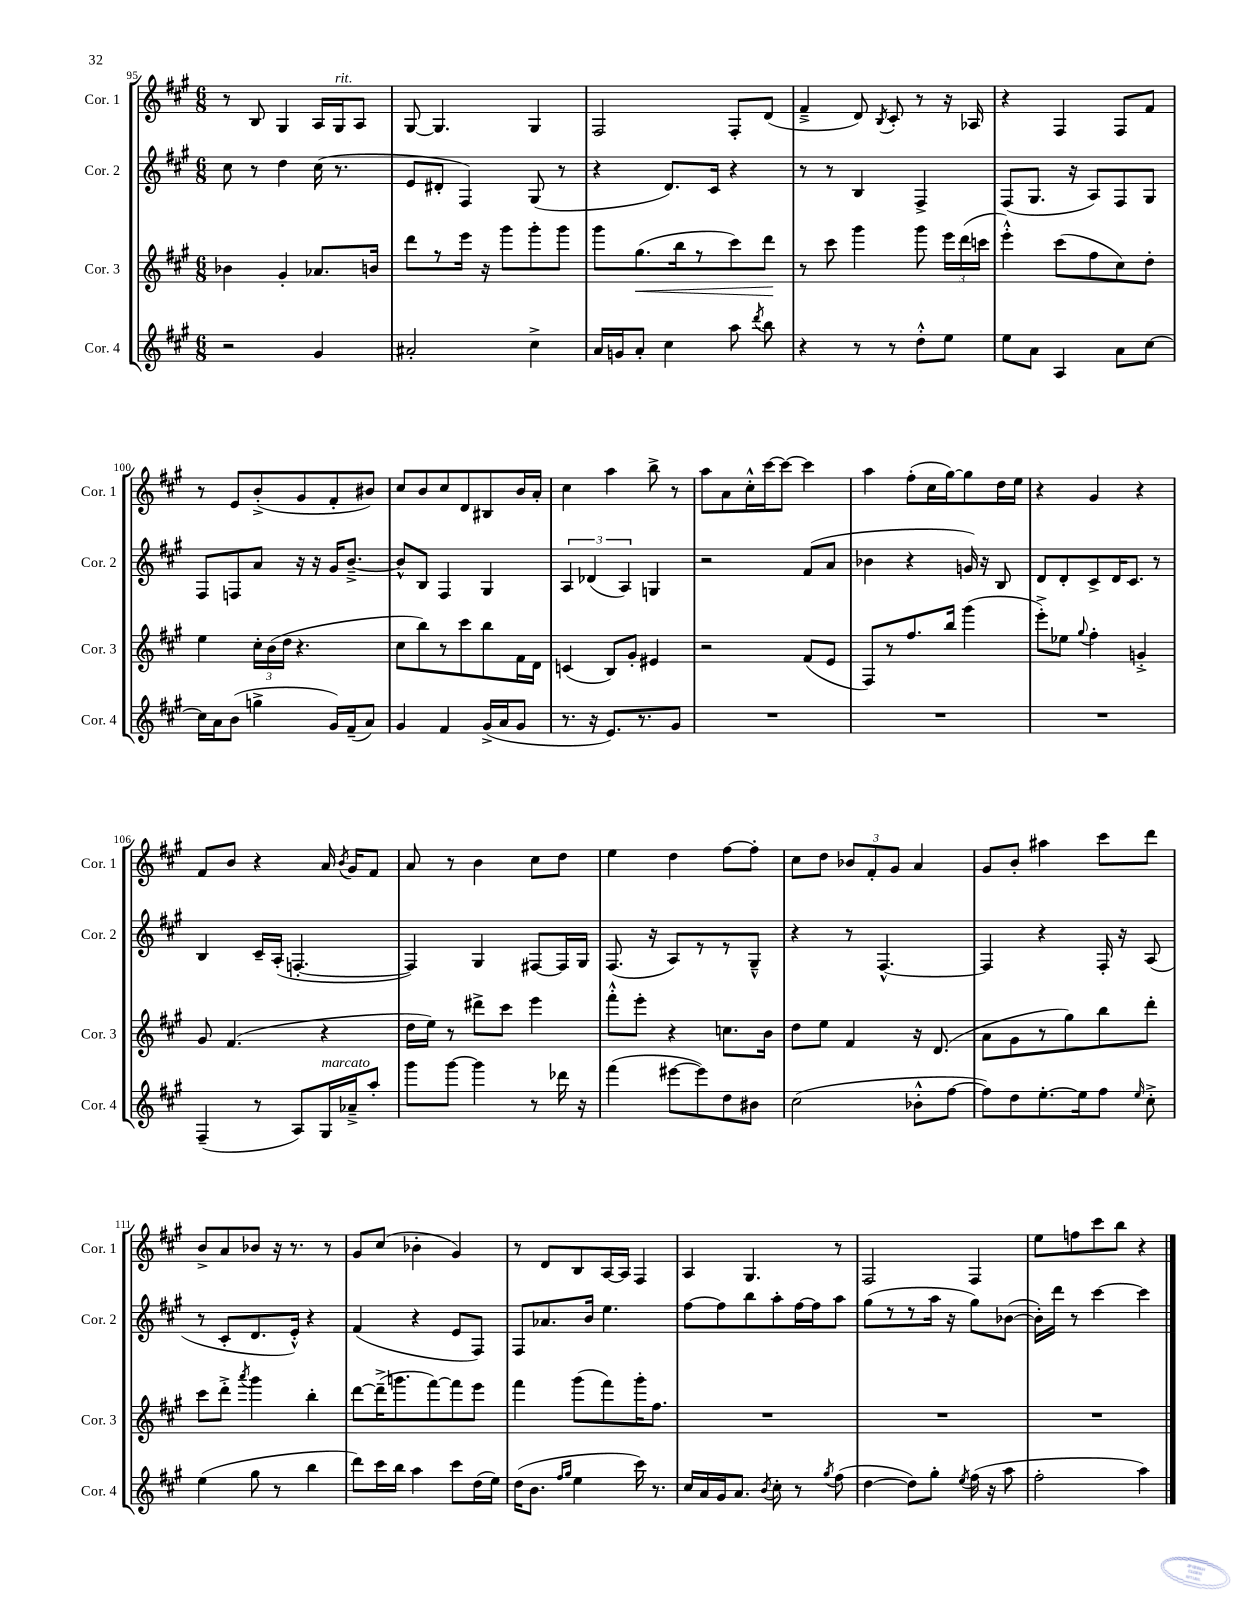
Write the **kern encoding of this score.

**kern	**kern	**kern	**kern
*staff4	*staff3	*staff2	*staff1
*clefG2	*clefG2	*clefG2	*clefG2
*k[f#c#g#]	*k[f#c#g#]	*k[f#c#g#]	*k[f#c#g#]
*M6/8	*M6/8	*M6/8	*M6/8
2r	4b-\	8cc#\	8r
.	.	8r	8B/
.	4g#'/	4dd\	4G#/
4g#/	8.a-/L	(16cc#\	16A/LL
.	.	8.r	16G#/J
.	.	.	8A/J
.	16b/Jk	.	.
=	=	=	=
2a#'/	8ddd\L	8e/L	[8G#/
.	8r	8d#'/J	4.G#/]
.	16eee\Jk	4F#/)	.
.	16r	.	.
.	8ggg#\L	.	.
4cc#^\	8ggg#'\	(8G#/	4G#/
.	8ggg#\J	8r	.
=	=	=	=
16a/LL	8ggg#\L	4r	2F#/
16g/J	.	.	.
8a'/J	(8.gg#\	.	.
4cc#\	.	8.d/L)	.
.	16bb\k	.	.
.	8r	.	.
.	.	16c#/Jk	.
8aa\	8ccc#\)	4r	8F#'/L
8qddd/	.	.	.
8bb\	8ddd\J	.	(8d/J
=	=	=	=
4r	8r	8r	4f#~^/
.	8ccc#\	8r	.
8r	4ggg#\	4B/	8d/)
.	.	.	8qB/
8r	.	.	8c#'/
8dd'^^\L	8ggg#\	4F#^/	8r
8ee\J	24eee\LL	.	16r
.	(24ddd\	.	.
.	.	.	16A-/
.	24ccc\JJ	.	.
=	=	=	=
8ee\L	4eee'^^\)	(8F#/L	4r
8a\J	.	8.G#/J	.
4A/	(8ccc#\L	.	4F#/
.	.	16r	.
.	8ff#\	8A/L)	.
8a\L	8cc#\)	8F#/	8F#/L
[8cc#\J	8dd'\J	8G#/J	8f#/J
=	=	=	=
16cc#\]LL	4ee\	8F#/L	8r
16a\J	.	.	.
(8b\J	.	8F/	8e/L
4gg^\	24cc#'\LL	8a/J	(8b'^/
.	(24b\	.	.
.	24dd\JJ	.	.
.	4.r	16r	8g#/
.	.	16r	.
16g#/LL)	.	16g#/LK	8f#'/
(16f#~/J	.	[8.b~^/J	.
8a/J)	.	.	8b#/J)
=	=	=	=
4g#/	8cc#\L	8b^^/]L	8cc#/L
.	8bb\)	8B/J	8b/
4f#/	8r	4F#/	8cc#/
.	8ccc#\	.	8d/
(16g#^/LL	8bb\	4G#/	8B#/
16a/J	.	.	.
8g#/J	16f#\L	.	16b/L
.	16d\JJ	.	16a'/JJ
=	=	=	=
8.r	(4c/	6A/	4cc#\
.	.	(6d-/	.
16r	.	.	.
8.e/L)	8B/L)	.	4aa\
.	.	6A/)	.
.	8g#'/J	.	.
8.r	.	.	.
.	4e#/	4G/	8bb^\
8g#/J	.	.	8r
=	=	=	=
2.r	2r	2r	8aa\L
.	.	.	8a\
.	.	.	16cc#'^^\L
.	.	.	[16ccc#\J
.	.	.	8ccc#\_J
.	(8f#/L	(8f#/L	4ccc#\]
.	8e/J	8a/J	.
=	=	=	=
2.r	8F#/L)	4b-\	4aa\
.	8r	.	.
.	8.ff#/	4r	(8ff#'\L
.	.	.	16cc#\L
.	16bb/Jk	.	[16gg#\J)
.	(4ggg#\	16g/)	8gg#\]
.	.	16r	.
.	.	8B/	16dd\L
.	.	.	16ee\JJ
=	=	=	=
2.r	8eee'^\L)	8d/L	4r
.	8ee-\J	8d'/	.
.	8qqgg#/	.	.
.	4ff#'\	8c#^/	4g#/
.	.	16d/K	.
.	.	8.c#/J	.
.	4g'^/	.	4r
.	.	8r	.
=	=	=	=
(4F#~/	8g#/	4B/	8f#/L
.	(4.f#/	.	8b/J
8r	.	16c#~/LL	4r
.	.	(16A'/JJ	.
8A/L)	.	[4.F'/	.
16G#/L	4r	.	16a/
.	.	.	8qb/
16a-~^/J	.	.	16g#/LK
8aa'/J	.	.	8f#/J
=	=	=	=
8ggg#\L	16dd\LL	4F/])	8a/
.	16ee\JJ)	.	.
[8ggg#\J	8r	.	8r
4ggg#\]	8ddd#^\L	4G#/	4b\
.	8ccc#\J	.	.
8r	4eee\	[8F#/L	8cc#\L
16ddd-\	.	16F#/]L	8dd\J
16r	.	16G#/JJ	.
=	=	=	=
(4fff#\	8fff#'^^\L	(8.F#/	4ee\
.	8eee'\J	.	.
.	.	16r	.
[8eee#\L	4r	8A/L)	4dd\
8eee#\])	.	8r	.
8dd\	8.cc\L	8r	[8ff#\L
8b#\J	.	8G#~^^/J	8ff#'\]J
.	16b\Jk	.	.
=	=	=	=
(2cc#\	8dd\L	4r	8cc#\L
.	8ee\J	.	8dd\J
.	4f#/	8r	12b-/L
.	.	.	12f#'/
.	.	[4.F#^^/	.
.	.	.	12g#/J
8b-'^^\L	16r	.	4a/
.	(8.d/	.	.
[8ff#\J	.	.	.
=	=	=	=
8ff#\]L)	8a\L	4F#/]	8g#/L
8dd\	8g#\	.	8b'/J
[8.ee'\	8r	4r	4aa#\
.	8gg#\)	.	.
16ee\]k	.	.	.
8ff#\J	8bb\	16F#'/	8ccc#\L
.	.	16r	.
16qqee/	.	.	.
8cc#'^\	8ddd'\J	(8A/	8ddd\J
=	=	=	=
(4ee\	8ccc#\L	8r	8b^/L
.	8ddd'^\J	8c#'/L	8a/
.	8qaaa/	.	.
8gg#\	4ggg#\	8.d/	8b-/J
8r	.	.	16r
.	.	16e'^^/Jk)	8.r
4bb\	4bb'\	4r	.
.	.	.	8r
=	=	=	=
8ddd\L)	[8ddd\L	(4f#/	8g#/L
16ccc#\L	(16ddd~^\]K	.	(8cc#/J
16bb\JJ	8.ggg\	.	.
4aa\	.	4r	4b-'\
.	[8fff#\)	.	.
8ccc#\L	8fff#\]	8e/L	4g#/)
(16dd\L	8eee\J	8F#/J)	.
16ee\JJ)	.	.	.
=	=	=	=
(16dd\LK	4fff#\	8F#/L	8r
8.b\J	.	.	.
.	.	8.a-/	8d/L
16qqff#/LL	.	.	.
16qqgg#/JJ	.	.	.
4ee\	(8ggg#\L	.	8B/
.	.	16b/Jk	.
.	8fff#\)	4.ee\	[16A/L
.	.	.	16A/]JJ
16ccc#\)	16ggg#'\K	.	4F#/
8.r	8.ff#\J	.	.
=	=	=	=
16cc#/LL	2.r	[8ff#\L	4A/
16a/	.	.	.
16g#/J	.	8ff#\]	.
8.a/J	.	.	.
.	.	8bb\	4.G#/
8qb/	.	.	.
8cc#'\	.	8aa'\	.
8r	.	[16ff#\L	.
.	.	16ff#\]J	.
8qgg#/	.	.	.
(8ff#\	.	8aa\J	8r
=	=	=	=
[4dd\	2.r	(8gg#\L	2F#/
.	.	8r	.
8dd\]L)	.	8r	.
8gg#'\J	.	16aa\Jk	.
.	.	16r	.
8qee/	.	.	.
(16ff#\	.	8gg#\L)	4F#/
16r	.	.	.
8aa\	.	([8b-\J	.
=	=	=	=
2ff#'\	2.r	16b-'\]LL)	8ee\L
.	.	16ddd\JJ	.
.	.	8r	8ff\
.	.	[4ccc#\	8ccc#\
.	.	.	8bb\J
4aa\)	.	4ccc#\]	4r
==	==	==	==
*-	*-	*-	*-
